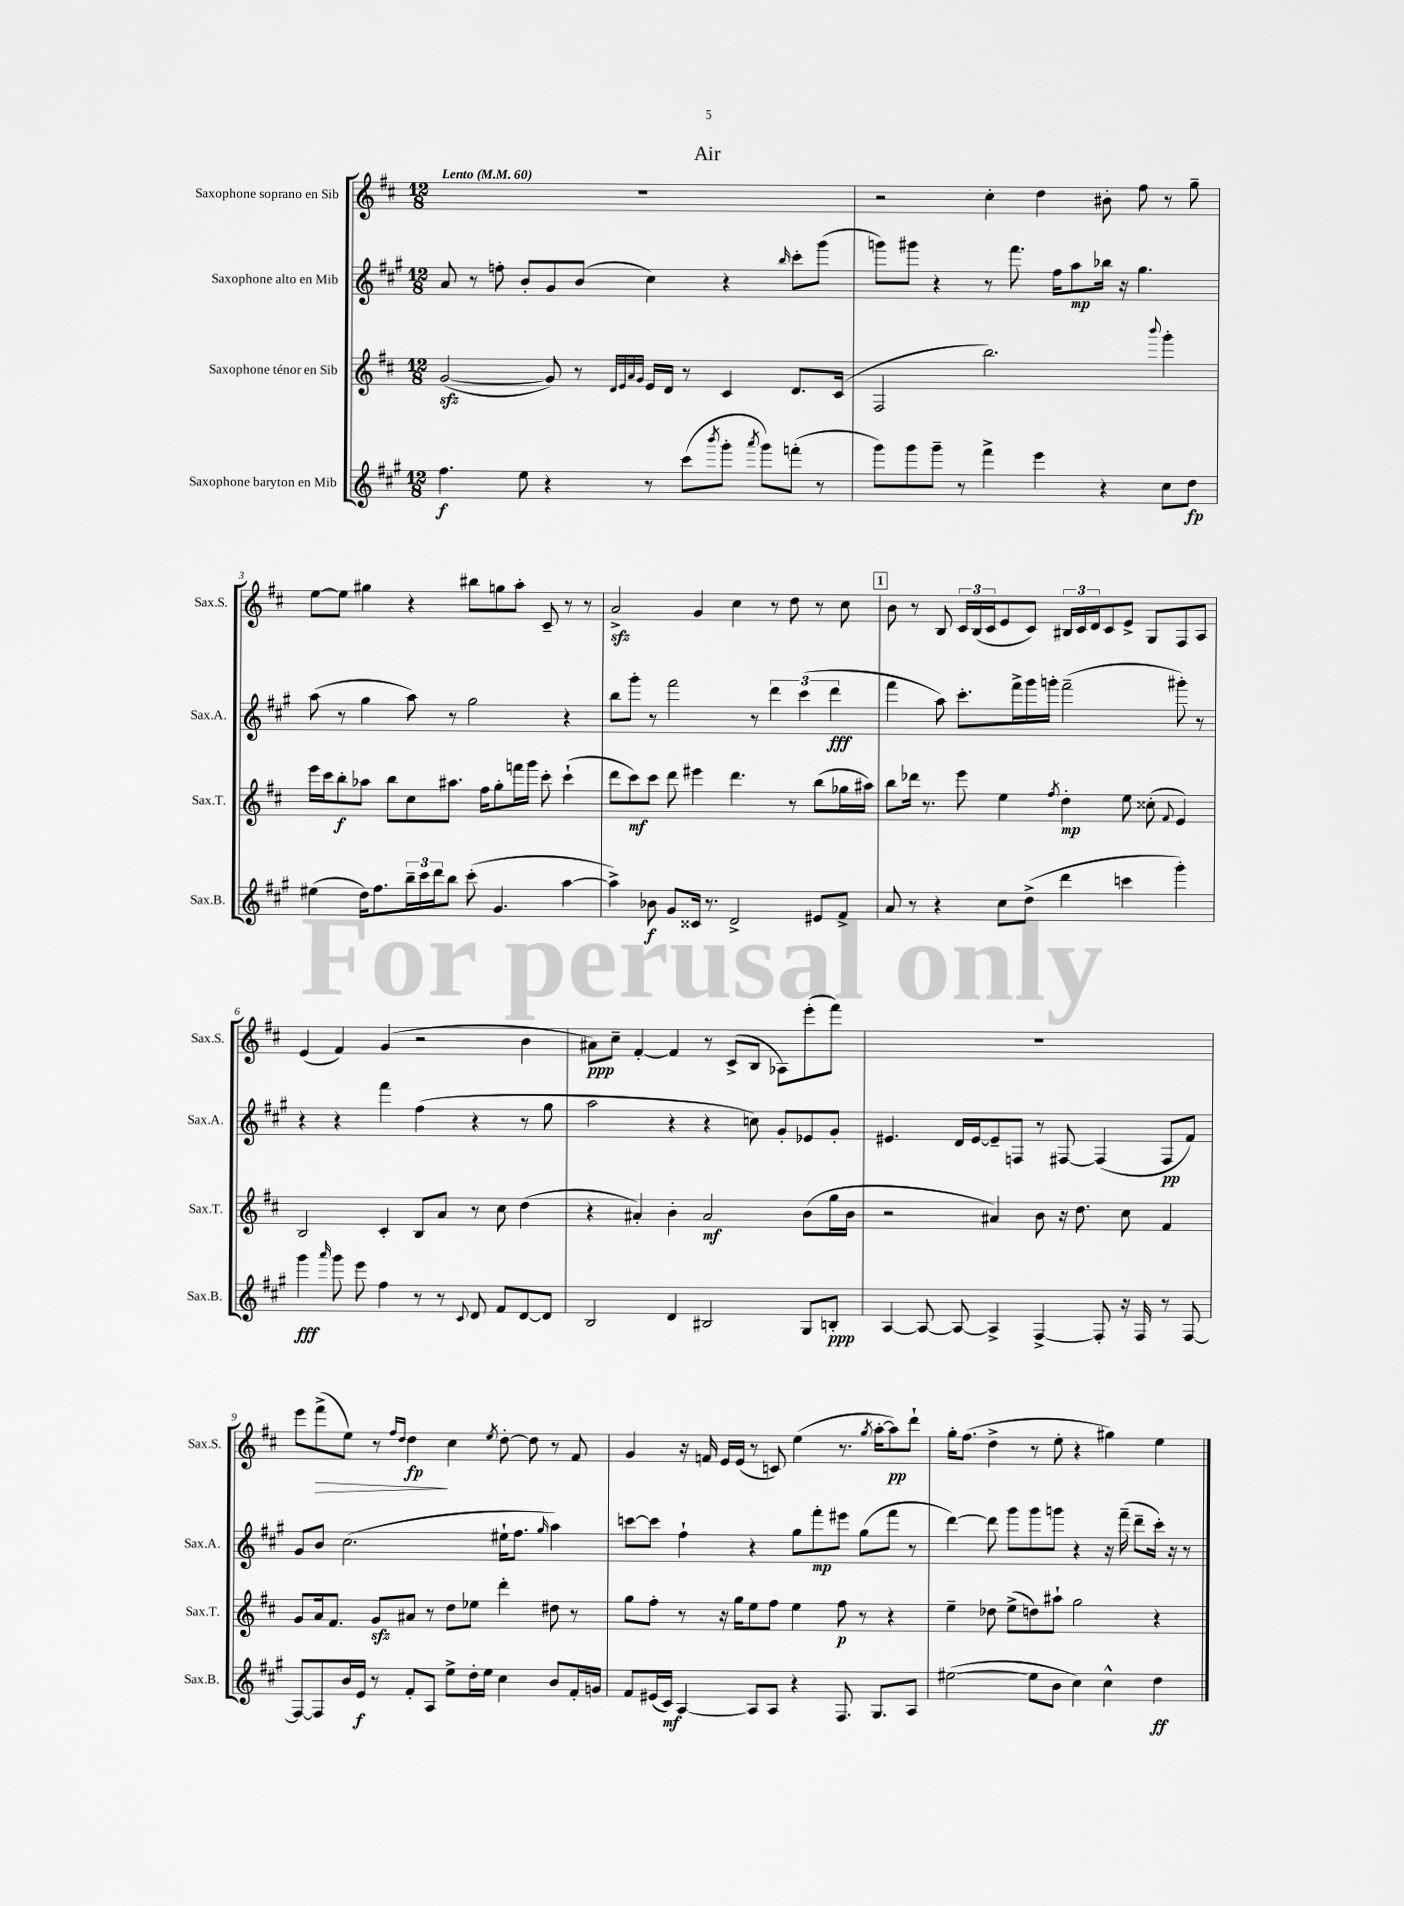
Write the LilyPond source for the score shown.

\header { title = "Air" }
<<
\new StaffGroup <<
\new Staff = "s0" \with { instrumentName = "Saxophone soprano en Sib" shortInstrumentName = "Sax.S." } {
    \clef treble \key d \major \numericTimeSignature \time 12/8 \tempo "Lento" 4 = 60
    R1. |
    r2 cis''4-. d''4 bis'8-. fis''8 r8 g''8-- |
    e''8~ e''8 gis''4 r4 bis''8 g''8 a''8-. cis'8-- r8 r8 |
    a'2->\sfz g'4 cis''4 r8 d''8 r8 cis''8 |
    \mark \markup { \box "1" } b'8 r8 b8 \tuplet 3/2 { cis'16 b16( cis'16 } e'8 cis'8) \tuplet 3/2 { bis16 cis'16 d'16 } cis'8 e'8-> g8 fis8 a8 |
    e'4( fis'4) g'4( r2 b'4 |
    ais'8\ppp) cis''8-- fis'4~-. fis'4 r8 cis'8->( b8 aes8) e'''8-.( fis'''8) |
    R1. |
    e'''8 fis'''8->\>( e''8) r8 \grace { fis''16 d''16 } d''4\fp\! cis''4 \acciaccatura { e''8 } d''8~-. d''8 r8 fis'8 |
    g'4 r16 f'16 e'16 e'16( r8 c'8) e''4( r8. \acciaccatura { g''8 } a''16~-. a''8\pp) d'''8-! |
    g''16-. fis''8.( d''4-> r8 e''8-. r4 gis''4) e''4 \bar "|." |
}
\new Staff = "s1" \with { instrumentName = "Saxophone alto en Mib" shortInstrumentName = "Sax.A." } {
    \clef treble \key a \major \numericTimeSignature \time 12/8
    a'8 r8 f''8-. b'8-. gis'8 b'8( cis''4) r4 \grace { b''16 } cis'''8-. gis'''8( |
    g'''8) gis'''8 r4 r8 fis'''8. fis''16 a''8\mp bes''16 r16 gis''4. |
    a''8( r8 gis''4 a''8) r8 gis''2 r4 |
    b''8 gis'''8-. r8 fis'''2 r8 \tuplet 3/2 { d'''4 cis'''4( d'''4\fff } |
    \mark \markup { \box "1" } fis'''4 a''8) cis'''8.-. fis'''16-> gis'''16 g'''16-. fis'''2--( gis'''8-.) r8 |
    r4 r4 fis'''4 fis''4( r4 r8 gis''8 |
    a''2 r4 r4 c''8) gis'8-. ees'8 gis'8-. |
    eis'4. d'16 eis'16~ eis'8-- f8 r8 fis8~ fis4( fis8\pp fis'8) |
    gis'8 b'8 cis''2.( eis''16-! fis''8. \grace { gis''16 } a''4) |
    c'''8~ c'''8 fis''4-! r4 gis''8 fis'''8-.\mp eis'''8 gis''8( fis'''8 r8 |
    d'''4~) d'''8 gis'''8 gis'''8 g'''8 r4 r16 fis'''16--( d'''8-- cis'''16-.) r16 r8 \bar "|." |
}
\new Staff = "s2" \with { instrumentName = "Saxophone ténor en Sib" shortInstrumentName = "Sax.T." } {
    \clef treble \key d \major \numericTimeSignature \time 12/8
    g'2~\sfz( g'8) r8 \grace { d'32 e'32 a'32 g'32 } e'16 d'16 r8 cis'4 d'8. cis'16( |
    fis2 b''2.) \appoggiatura { b'''8 } g'''4-. |
    e'''16 cis'''16 b''8-.\f aes''8 b''8 cis''8 ais''8. fis''16 g''8-. f'''16 g'''16 cis'''8-. cis'''4-!( |
    d'''8 cis'''8\mf) cis'''8 d'''8 eis'''4 d'''4. r8 b''8( ges''16 ais''16) |
    \mark \markup { \box "1" } b''8 des'''16 r8. e'''8 e''4 \acciaccatura { fis''8 } d''4-.\mp e''8 cisis''8-.( \appoggiatura { fis'8 } e'4) |
    b2 cis'4-. b8 a'8 r8 cis''8 d''4( |
    r4 ais'4-.) b'4-. ais'2\mf b'8( g''16 b'16 |
    r2 ais'4) b'8 r16 d''8. cis''8 fis'4 |
    g'8 a'16 fis'8. g'8\sfz ais'8 r8 d''8 ees''8 d'''4-. dis''8 r8 |
    g''8 fis''8-. r8 r16 g''16 e''8 fis''8 e''4 fis''8\p r8 r4 |
    e''4-- des''8 e''8->( d''8) ais''8-! g''2 r4 \bar "|." |
}
\new Staff = "s3" \with { instrumentName = "Saxophone baryton en Mib" shortInstrumentName = "Sax.B." } {
    \clef treble \key a \major \numericTimeSignature \time 12/8
    fis''4.\f e''8 r4 r8 cis'''8( \acciaccatura { b'''8 } gis'''8-. \acciaccatura { a'''8 } gis'''8) f'''8-.( r8 |
    gis'''8) gis'''8 gis'''8-- r8 fis'''4-> e'''4 r4 cis''8 d''8\fp |
    eis''4( d''16) fis''8. \tuplet 3/2 { b''16-- cis'''16 d'''16 } b''8 cis'''8-.( gis'4. a''4~ |
    a''4->) bes'8\f gis'8 cisis'16 r8. d'2-> eis'8 fis'8-> |
    \mark \markup { \box "1" } a'8 r8 r4 cis''8 d''8->( d'''4 c'''4 gis'''4-.) |
    gis'''4\fff \grace { a'''16 } gis'''8 e'''8 fis''4 r8 r8 \appoggiatura { cis'8 } d'8 fis'8 d'8~ d'8 |
    b2 d'4 bis2 gis8 b8-.\ppp |
    a4~ a8~ a8~ a4-> fis4~-> fis8-. r16 fis16 r8 fis8~ |
    fis8~ fis8 b'16 e'16\f r8 fis'8-. a8 e''8-> d''16-. e''16 cis''4 b'8 fis'16-. g'16 |
    fis'8 eis'16( cis'16\mf) a4~ a8 a8 r4 fis8. gis8. a8 |
    eis''2~( eis''8 b'8 cis''4) cis''4-^ d''4\ff \bar "|." |
}
>>
>>
